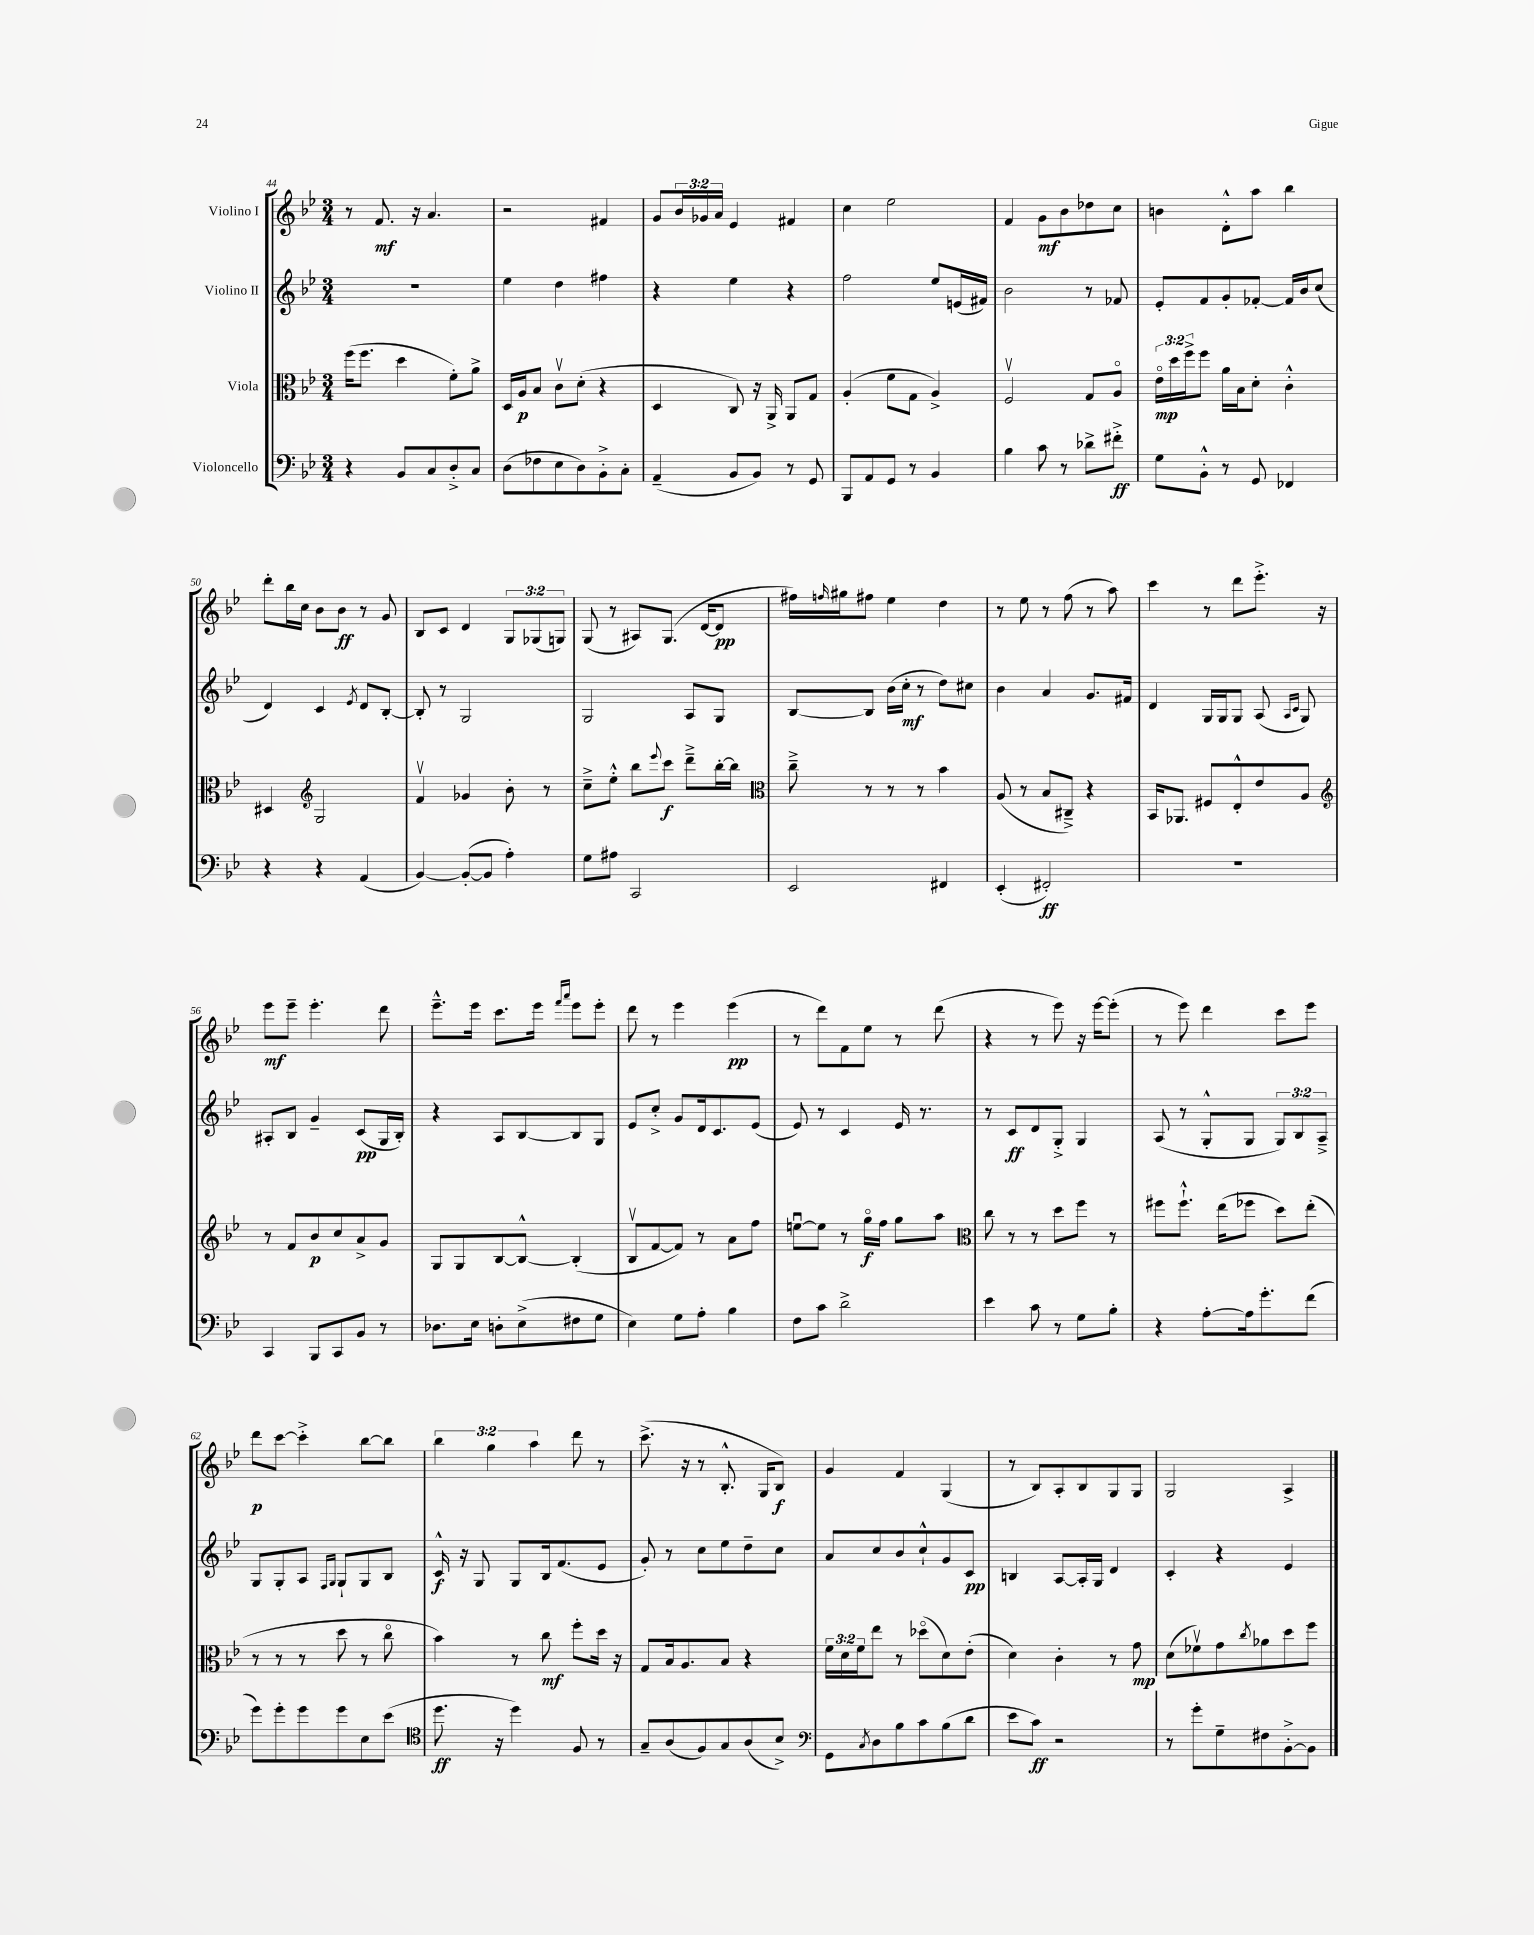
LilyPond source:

<<
\new StaffGroup <<
\new Staff = "s0" \with { instrumentName = "Violino I" } {
    \clef treble \key bes \major \numericTimeSignature \time 3/4 \override Staff.TupletNumber.text = #tuplet-number::calc-fraction-text
    r8 f'8.\mf r16 a'4. |
    r2 fis'4 |
    g'8 \tuplet 3/2 { bes'16 ges'16 a'16 } ees'4 fis'4 |
    c''4 ees''2 |
    f'4 g'8\mf bes'8 des''8 c''8 |
    b'4 d'8-.-^ a''8 bes''4 |
    d'''8-. bes''16 c''16 bes'8 bes'8\ff r8 g'8 |
    bes8 c'8 d'4 \tuplet 3/2 { g8 ges8( g8) } |
    g8( r8 ais8) g8.( d'16~ d'8\pp |
    fis''16) \grace { f''16 } gis''16 fis''8 ees''4 d''4 |
    r8 ees''8 r8 f''8( r8 a''8) |
    c'''4 r8 d'''8 ees'''8.-.-> r16 |
    ees'''8\mf ees'''8-- ees'''4.-. d'''8 |
    ees'''8.---^ ees'''16 c'''8. ees'''16 \grace { f'''16 a'''16 } ees'''8 ees'''8-. |
    d'''8 r8 ees'''4 ees'''4\pp( |
    r8 d'''8) f'8 ees''8 r8 d'''8( |
    r4 r8 ees'''8) r16 ees'''16~ ees'''8-.( |
    r8 ees'''8) d'''4 c'''8 ees'''8 |
    d'''8\p c'''8~ c'''4-.-> bes''8~ bes''8 |
    \tuplet 3/2 { bes''4 g''4 a''4 } d'''8 r8 |
    c'''8.->( r16 r8 bes8.-.-^ g16 bes8\f) |
    g'4 f'4 g4( |
    r8 bes8) a8-. bes8 g8 g8 |
    g2 a4-> \bar "|." |
}
\new Staff = "s1" \with { instrumentName = "Violino II" } {
    \clef treble \key bes \major \numericTimeSignature \time 3/4 \override Staff.TupletNumber.text = #tuplet-number::calc-fraction-text
    R2. |
    ees''4 d''4 fis''4 |
    r4 ees''4 r4 |
    f''2 ees''8 e'16( fis'16) |
    bes'2 r8 fes'8 |
    ees'8-. f'8 g'8-. fes'8~-. fes'16 bes'16 c''8( |
    d'4) c'4 \acciaccatura { ees'8 } d'8 bes8~-. |
    bes8-. r8 g2 |
    g2 a8 g8 |
    bes8~ bes8 bes'16( c''16-.\mf r8 d''8) cis''8 |
    bes'4 a'4 g'8. fis'16 |
    d'4 g16 g16 g8 a8( \grace { a16 c'16 } g8) |
    ais8-. bes8 g'4-- c'8\pp( g16 bes16-.) |
    r4 a8 bes8~ bes8 g8 |
    ees'8 c''8-.-> g'8 d'16 c'8. ees'8( |
    ees'8) r8 c'4 ees'16 r8. |
    r8 c'8\ff d'8 g8-.-> g4 |
    a8( r8 g8-.-^ g8 \tuplet 3/2 { g8) bes8 a8---> } |
    g8 g8-. a8 \grace { f16 g16 } g8-! g8 bes8 |
    c'16-^\f r16 g8 g8 bes16 f'8.( ees'8 |
    g'8-.) r8 c''8 ees''8 d''8-- c''8 |
    a'8 c''8 bes'8 c''8-!-^ g'8 c'8\pp |
    b4 a8~ a16-. g16 d'4 |
    c'4-. r4 ees'4 \bar "|." |
}
\new Staff = "s2" \with { instrumentName = "Viola" } {
    \clef alto \key bes \major \numericTimeSignature \time 3/4 \override Staff.TupletNumber.text = #tuplet-number::calc-fraction-text
    f''16( f''8. d''4 f'8-.) a'8-> |
    d16 a16\p bes8 c'8\upbow d'8-.( r4 |
    d4 c8) r16 a,16-> a,8 g8 |
    a4-.( f'8 g8 a4->) |
    f2\upbow g8 a8\flageolet |
    \tuplet 3/2 { ees'16\flageolet\mp d''16 f''16-> } f''8 a'16 bes16 d'8-. c'4-.-^ |
    dis4 \clef treble g2 |
    f'4\upbow ges'4 bes'8-. r8 |
    c''8---> ees''8-.-^ bes''8 \appoggiatura { ees'''8 } c'''8\f d'''8---> bes''16~-. bes''16 |
    \clef alto c''8---> r8 r8 r8 bes'4 |
    a8( r8 bes8 cis8--->) r4 |
    bes,16 aes,8. fis8 ees8-.-^ ees'8 a8 |
    \clef treble r8 f'8 bes'8\p c''8 a'8-> g'8 |
    g8 g8 bes8~ bes8~-^ bes4-.( |
    bes8\upbow f'8~ f'8) r8 a'8 f''8 |
    e''8~\downbow e''8 r8 g''16\flageolet\f f''16 g''8 a''8 |
    \clef alto c''8 r8 r8 d''8 f''8 r8 |
    fis''8 fis''8.-!-^ ees''16( fes''8 d''8) ees''8-.( |
    r8 r8 r8 d''8 r8 c''8\flageolet |
    bes'4) r8 c''8\mf f''8-. d''16 r16 |
    g8 bes16 a8. bes8 r4 |
    \tuplet 3/2 { f'16 d'16 f'16 } ees''8 r8 des''8\flageolet( d'8) ees'8-.( |
    d'4) c'4-. r8 g'8\mp |
    d'8( fes'8\upbow) g'8 \acciaccatura { c''8 } aes'8 d''8 f''8 \bar "|." |
}
\new Staff = "s3" \with { instrumentName = "Violoncello" } {
    \clef bass \key bes \major \numericTimeSignature \time 3/4
    r4 bes,8 c8 d8-.-> c8 |
    d8( fes8 ees8 d8) bes,8-.-> c8-. |
    a,4--( bes,8 bes,8) r8 g,8 |
    bes,,8 a,8 g,8 r8 bes,4 |
    bes4 c'8 r8 des'8-> fis'8-.->\ff |
    g8 bes,8-.-^ r8 g,8 fes,4 |
    r4 r4 a,4( |
    bes,4~) bes,8~-.( bes,8 a4-.) |
    g8 ais8 c,2 |
    ees,2 fis,4 |
    ees,4-.( fis,2-.\ff) |
    R2. |
    c,4 bes,,8 c,8 bes,8 r8 |
    des8. ees16 d8-. ees8->( fis8 g8 |
    ees4) g8 a8-. bes4 |
    f8 c'8 d'2-> |
    ees'4 c'8 r8 g8 bes8-. |
    r4 a8~-. a16 g'8.-. f'8( |
    g'8) g'8-. g'8 g'8 ees8 ees'8( |
    \clef tenor d''8.\ff r16 d''4) f8 r8 |
    g8-- a8( f8) g8 a8( bes8->) |
    \clef bass g,8 \acciaccatura { c8 } d8 bes8 c'8 bes8( d'8 |
    ees'8 c'8\ff) r2 |
    r8 g'8-. g8-- fis8 bes,8~-.-> bes,8 \bar "|." |
}
>>
>>
\layout { \context { \Score currentBarNumber = #44 } }
